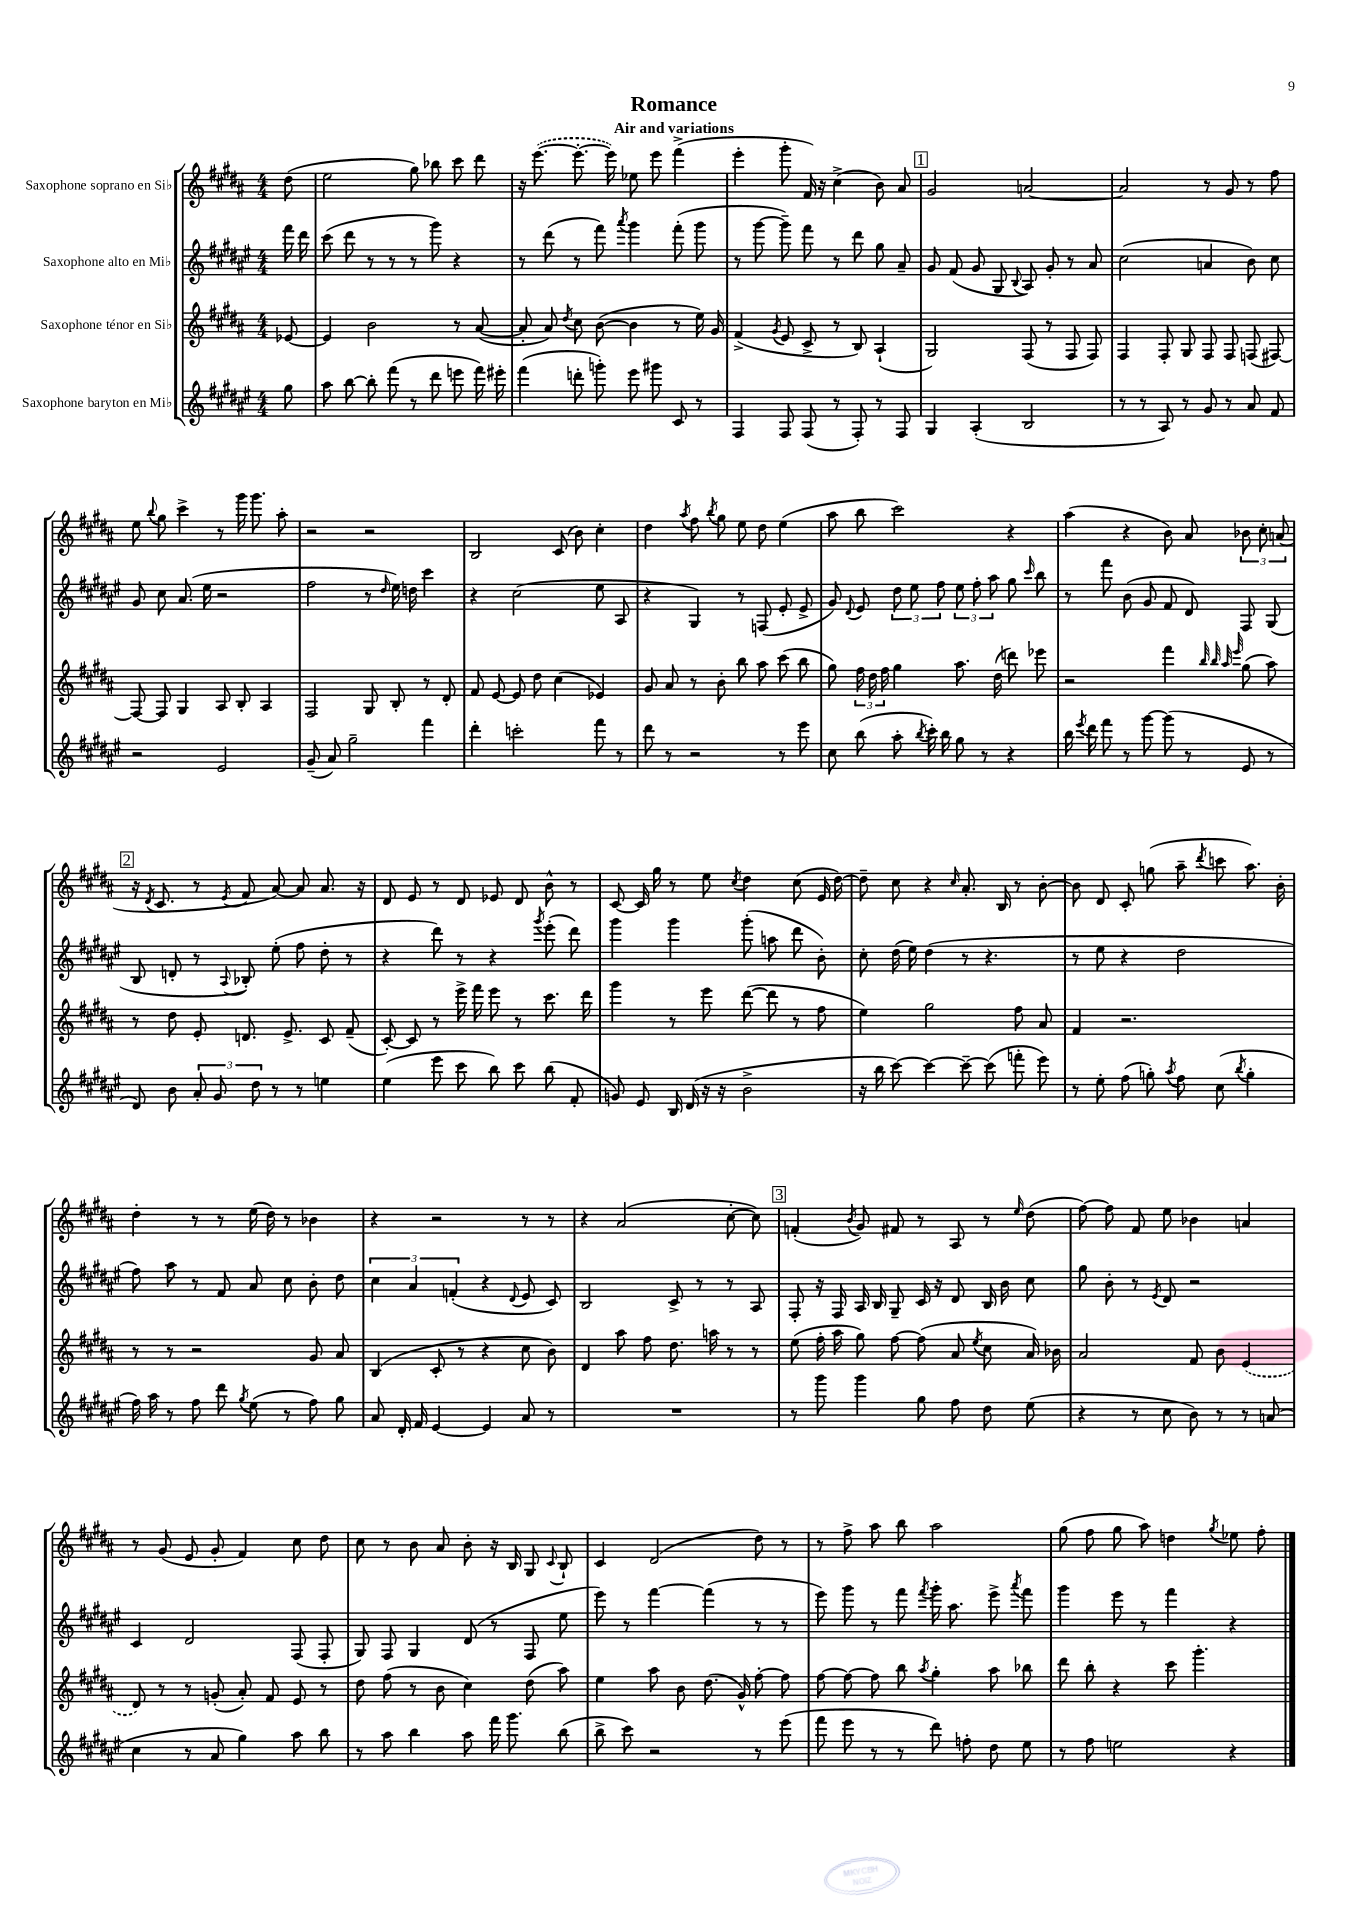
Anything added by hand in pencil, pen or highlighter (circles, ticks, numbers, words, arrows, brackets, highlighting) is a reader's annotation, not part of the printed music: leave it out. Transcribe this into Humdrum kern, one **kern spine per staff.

**kern	**kern	**kern	**kern
*staff4	*staff3	*staff2	*staff1
*clefG2	*clefG2	*clefG2	*clefG2
*k[f#c#g#d#a#e#]	*k[f#c#g#d#a#]	*k[f#c#g#d#a#e#]	*k[f#c#g#d#a#]
*M4/4	*M4/4	*M4/4	*M4/4
8gg#	[8e-	16fff#	(8dd#
.	.	16ddd#	.
=	=	=	=
8aa#	4e-]	(8ccc#	2ee
[8bb	.	8ddd#	.
8bb']	2b	8r	.
(8fff#	.	8r	.
8r	.	8r	8gg#)
8ddd#	.	8ggg#)	8bb-
8eee	8r	4r	8ccc#
16fff#)	([8a#	.	8ddd#
16eee#'	.	.	.
=	=	=	=
(4fff#	8a#']	8r	16r
.	.	.	([8.eee
.	8a#)	(8ddd#	.
.	8qdd#	.	.
8ddd'	8cc#	8r	8.eee'_
8ggg')	([8b	8fff#)	.
.	.	.	16eee])
.	.	8qaaa#	.
8eee#	4b]	4ggg#	8ee-
8ggg#	.	.	8eee
8c#	8r	(8fff#'	(4fff#^
8r	16ee)	8ggg#	.
.	16g#	.	.
=	=	=	=
4F#	(4f#^	8r	4eee'
.	.	[8ggg#	.
.	8qg#	.	.
8F#	8e	8ggg#~])	8ggg#'
(8F#	8c#^	8fff#	16f#)
.	.	.	16r
8r	8r	8r	(4cc#^
8F#')	8B)	8ddd#	.
8r	(4A#`	8gg#	8b)
8F#	.	8a#~	8a#
=	=	=	=
4G#	2G#)	8g#	2g#
.	.	(8f#	.
(4A#'	.	8g#	.
.	.	8G#	.
.	.	8qqB	.
2B	(8F#	8A#)	[2a
.	8r	8g#'	.
.	8F#	8r	.
.	8F#)	8a#	.
=	=	=	=
8r	4F#	(2cc#	2a]
8r	.	.	.
8A#)	8F#'	.	.
8r	8G#	.	.
8g#	8F#	4a	8r
8r	8F#	.	8g#
8a#	(8F	8b)	8r
8f#	[8F#)	8cc#	8ff#
=	=	=	=
2r	8F#_	8g#	8ee
.	.	.	8qqbb
.	8F#]	8cc#	8gg#
.	4G#	(8.a#	4ccc#^
.	.	16ee#	.
2e#	8A#	2r	8r
.	8B'	.	16ggg#
.	.	.	8.ggg#
.	4A#	.	.
.	.	.	8aa#'
=	=	=	=
(8g#~	2F#	2ff#	2r
8a#)	.	.	.
2gg#~	.	.	.
.	8G#	8r	2r
.	.	16qqdd#	.
.	8B'	16ee#)	.
.	.	16dd	.
4fff#	8r	4ccc#	.
.	8d#'	.	.
=	=	=	=
4ddd#'	8f#	4r	2B
.	[8e	.	.
2ccc'	8e]	(2cc#	.
.	8dd#	.	.
.	(4cc#	.	(8c#
.	.	.	8b)
8fff#	4e-)	8ee#	4cc#'
8r	.	8A#	.
=	=	=	=
8ddd#	8g#	4r	4dd#
8r	8a#	.	.
.	.	.	8qaa#
2r	8r	4G#)	8ff#
.	.	.	8qbb
.	8b'	.	8gg#
.	8bb	8r	8ee
.	8aa#	(8F	8dd#
8r	(8ccc#	8e#'	(4ee
8eee#	8bb	8e#^	.
=	=	=	=
8cc#	8gg#)	8g#)	8aa#
.	.	8qqd#	.
(8bb	24ff#	8e#	8bb
.	24dd#	.	.
.	24ff#	.	.
8aa#'	4gg#	12dd#	2ccc#)
.	.	12ee#	.
8qbb	.	.	.
16ccc#')	.	.	.
.	.	12ff#	.
16bb	.	.	.
8gg#	8.aa#	12ee#	.
.	.	12ff#'	.
8r	.	.	.
.	.	12aa#	.
.	(16dd#	.	.
4r	8ddd)	8gg#	4r
.	.	16qqccc#	.
.	8eee-	8bb	.
=	=	=	=
16bb	2r	8r	(4aa#
8qeee#	.	.	.
16ddd#	.	.	.
8fff#	.	8fff#	.
8r	.	(8b	4r
[8ggg#	.	8g#	.
(8ggg#]	4fff#	8f#	8b)
8r	.	8d#)	8a#
.	32qqbb	.	.
.	32qqbb	.	.
.	32qqaa#	.	.
.	32qqeee	.	.
8e#	(8gg#	8F#	12b-
.	.	.	12cc#'
8r	8aa#)	(8G#	.
.	.	.	(12a
=	=	=	=
8d#)	8r	8B	16r
.	.	.	8qd#
.	.	.	8.c#
8b	8dd#	8d'	.
12a#'	8e'	8r	8r
12g#	.	.	.
.	.	8qqA#	8qe
.	8.d	8B-')	8f#
12dd#	.	.	.
8r	.	(8ee#'	[8a#)
.	8.e^	.	.
8r	.	8ff#	8a#]
4ee	8c#	8dd#'	8.a#
.	(8f#~	8r	.
.	.	.	16r
=	=	=	=
(4ee#	[8c#')	4r	8d#
.	8c#]	.	8e
8eee#	8r	8ddd#)	8r
8ccc#	16eee^	8r	8d#
.	16fff#	.	.
8bb)	8eee	4r	8e-
8ccc#	8r	.	8d#
.	.	8qggg#	.
(8bb	8.ccc#	(8eee#'	8b^^
8f#'	.	8ddd#)	8r
.	16ddd#	.	.
=	=	=	=
8g)	4ggg#	4ggg#	[8c#
8e#	.	.	16c#]
.	.	.	16gg#
16B	8r	4ggg#	8r
(16d#	.	.	.
16r	8eee	.	8ee
16r	.	.	.
.	.	.	8qcc#
2b^	([8ddd#	(8ggg#'	4dd#
.	8ddd#]	8aa	.
.	8r	8ddd#	(8cc#
.	8ff#	8b')	16e
.	.	.	[16dd#)
=	=	=	=
16r	4ee)	8cc#'	8dd#~]
16bb	.	.	.
[8ccc#)	.	(16dd#	8cc#
.	.	16ee#)	.
4ccc#_	2gg#	(4dd#	4r
.	.	.	16qqcc#
8ccc#~_	.	8r	8.a#'
(8ccc#]	.	4.r	.
.	.	.	16B
8fff'	8ff#	.	8r
8eee#)	8a#	.	[8b'
=	=	=	=
8r	4f#	8r	8b]
8ee#'	.	8ee#	8d#
(8ff#	2.r	4r	8c#'
8gg')	.	.	(8gg
8qaa#	.	.	.
8ff#	.	2dd#	8aa#~
.	.	.	8qddd#
(8cc#	.	.	8ccc
8qbb	.	.	.
4gg'	.	.	8.aa#)
.	.	.	16b'
=	=	=	=
16ff#)	8r	8ff#)	4dd#'
16aa#	.	.	.
8r	8r	8aa#	.
8ff#	2r	8r	8r
8ddd#	.	8f#	8r
8qgg#	.	.	.
(8ee#	.	8a#	(16ee
.	.	.	16dd#)
8r	.	8cc#	8r
8ff#)	8g#	8b'	4b-
8gg#	8a#	8dd#	.
=	=	=	=
8a#	(4B	6cc#	4r
16d#'	.	.	.
.	.	6a#	.
16f#	.	.	.
[4e#	8c#'	.	2r
.	.	(6f'	.
.	8r	.	.
4e#]	4r	4r	.
.	.	8qqd#	.
8a#	8cc#	8e#	8r
8r	8b)	8c#)	8r
=	=	=	=
1r	4d#	2B	4r
.	8aa#	.	(2a#
.	8ff#	.	.
.	8.dd#	8c#^	.
.	.	8r	.
.	16aa	.	.
.	8r	8r	[8cc#'
.	8r	8A#	8cc#])
=	=	=	=
8r	(8ee	8F#'	(4f'
8ggg#	16ff#'	16r	.
.	16aa#	16F#	.
.	.	.	8qb
4ggg#	8gg#)	16A#	8g#)
.	.	16B	.
.	[8ff#	8G#~	8f#
8gg#	(8ff#]	16c#	8r
.	.	16r	.
8ff#	8a#	8d#	8A#
.	8qee	.	.
8dd#	8cc#	16B	8r
.	.	16b	.
.	.	.	16qqee
(8ee#	16a#)	8cc#	(8dd#
.	16b-	.	.
=	=	=	=
4r	2a#	8gg#	[8ff#)
.	.	8b'	8ff#]
8r	.	8r	8f#
.	.	8qe#	.
8cc#	.	8d#	8ee
8b)	8f#	2r	4b-
8r	8b	.	.
8r	(4e	.	4a
(8a	.	.	.
=	=	=	=
4cc#	8d#)	4c#	8r
.	8r	.	(8g#
8r	8r	2d#	8e
8a#	(8g'	.	8g#'
4gg#)	8a#')	.	4f#)
.	8f#	.	.
8aa#	8e	(8F#	8cc#
8bb	8r	8F#'	8dd#
=	=	=	=
8r	8dd#	8G#)	8cc#
8aa#	(8ff#	8F#	8r
4bb	8r	4G#	8b
.	8b	.	8a#
8aa#	4cc#)	(8d#	8b'
16fff#	.	8r	16r
8.ggg#	.	.	16B
.	(8dd#	8F#	8G#
.	.	.	8qqc#
(8bb	8aa#)	8ee#	8B`
=	=	=	=
8bb^	4ee	8eee#)	4c#
8ccc#)	.	8r	.
2r	8aa#	[4fff#	(2d#
.	8b	.	.
.	(8.dd#	(4fff#]	.
.	16g#^^)	.	.
8r	[8ff#'	8r	8dd#)
(8eee#	8ff#]	8r	8r
=	=	=	=
8fff#	[8ff#	8eee#)	8r
8eee#	8ff#_	8ggg#	8ff#^
8r	8ff#]	8r	8aa#
8r	8bb	8fff#	8bb
.	8qaa#	8qfff#	.
8ddd#)	4gg#'	16ggg#'	2aa#
.	.	8.aa#	.
8ff'	.	.	.
8dd#	8aa#	8eee#^	.
.	.	8qaaa#	.
8ee#	8bb-	8fff#	.
=	=	=	=
8r	8ddd#	4ggg#	(8gg#
8ff#	8bb'	.	8ff#
2ee	4r	8eee#	8gg#
.	.	8r	8aa#)
.	8ccc#	4fff#	4dd
.	4.ggg#'	.	.
.	.	.	8qgg#
4r	.	4r	8ee-
.	.	.	8ff#'
==	==	==	==
*-	*-	*-	*-
